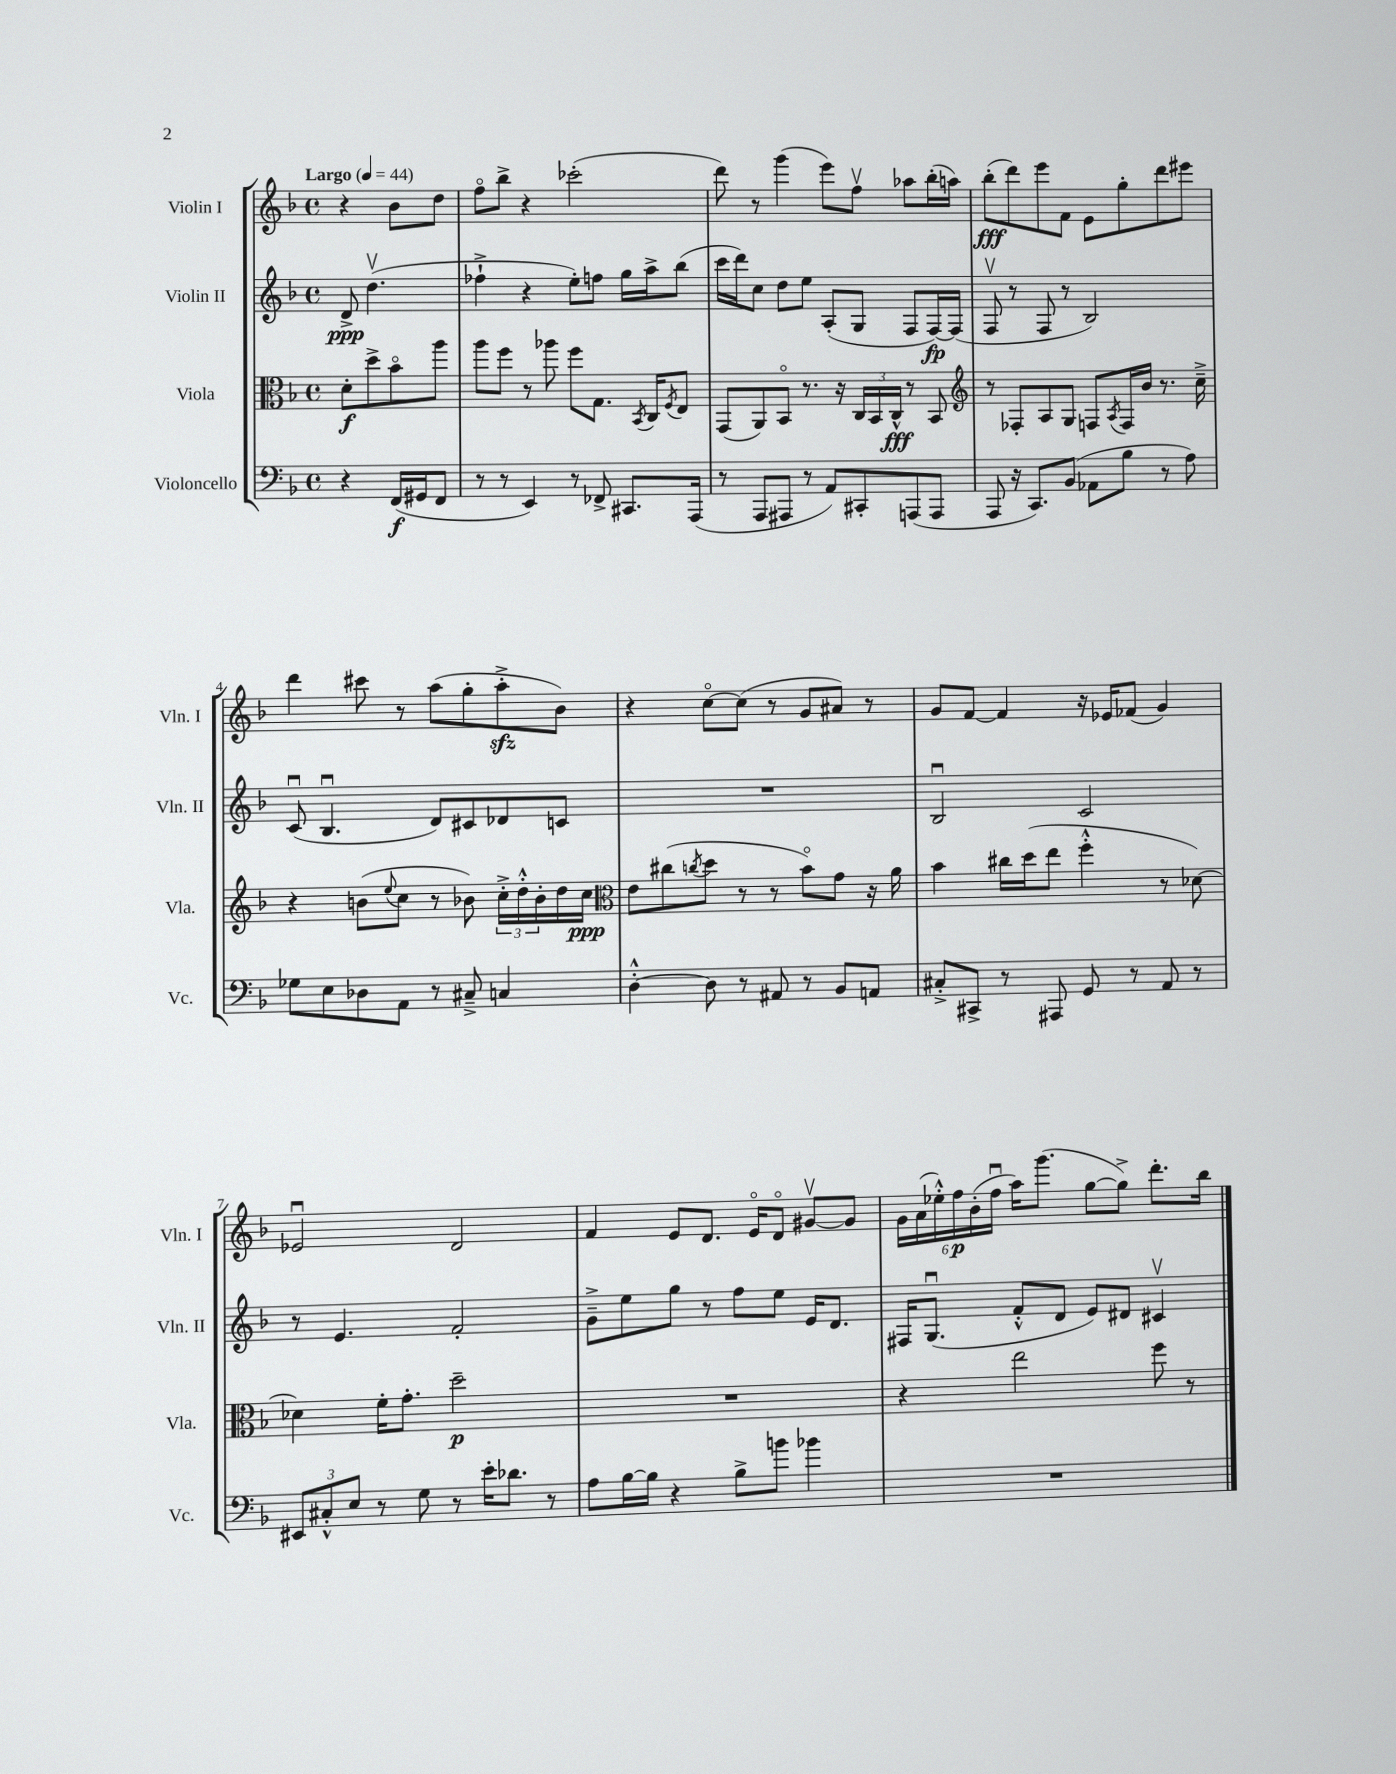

**kern	**kern	**kern	**kern
*staff4	*staff3	*staff2	*staff1
*clefF4	*clefC3	*clefG2	*clefG2
*k[b-]	*k[b-]	*k[b-]	*k[b-]
*M4/4	*M4/4	*M4/4	*M4/4
*met(c)	*met(c)	*met(c)	*met(c)
*MM44	*MM44	*MM44	*MM44
4r	8d'	8d^	4r
.	8dd^	(4.ddv	.
(16FF	8b-o	.	8b-
16GG#	.	.	.
8FF	8aa	.	8dd
=	=	=	=
8r	8aa	4ff-`^	8ffo
8r	8ff	.	8bb-^
4EE)	8r	4r	4r
.	8aa-	.	.
8r	8ff	8ee')	(2ccc-'
8FF-^	8.G	8ff	.
8.CC#	.	16gg	.
.	8qBB-	.	.
.	16C	16aa^	.
.	8qF	.	.
.	8E	(8bb-	.
(16AAA	.	.	.
=	=	=	=
8r	(8GG	16ccc	8ddd)
.	.	16ddd)	.
8AAA	8AA)	8cc	8r
8AAA#	8BB-o	8dd	(4ggg
8r	8.r	8ee	.
8AA)	.	(8A'	8eee)
.	16r	.	.
8CC#'	24C	8G	8ffv
.	24BB-	.	.
.	24C^^	.	.
(8AAA	8r	8F	8aa-
8AAA	8BB-	[16F)	(16bb-'
.	.	(16F]	16aa)
=	=	=	=
*	*clefG2	*	*
8AAA	8r	8Fv	(8bb-'
16r	8F-'	8r	8ddd)
8.CC)	.	.	.
.	8A	8F	8eee
(8BB-	8G	8r	8f
8AA-	8F	2B-)	8e
.	8qA	.	.
8B-	16F	.	8gg'
.	16b-	.	.
8r	8.r	.	8ddd
8A)	.	.	8eee#
.	16cc~^	.	.
=	=	=	=
8G-	4r	(8cu	4ddd
8E	.	4.B-u	.
8D-	(8b	.	8ccc#
.	8qqee	.	.
8AA	8cc	.	8r
8r	8r	8d)	(8aa
8C#~^	8b-)	8c#	8gg'
4C	24cc'^	8d-	8aa'^
.	24dd'^^	.	.
.	24b-'	.	.
.	16dd	8c	8b-)
.	16cc	.	.
=	=	=	=
*	*clefC3	*	*
[4D'^^	8e	1r	4r
.	(8cc#	.	.
.	8qcc	.	.
8D]	8dd	.	[8cco
8r	8r	.	(8cc]
8AA#	8r	.	8r
8r	8b-o)	.	8g
8BB-	8g	.	8a#)
8AA	16r	.	8r
.	16a	.	.
=	=	=	=
8C#'^	4b-	2B-u	8g
8CC#^	.	.	[8f
8r	16cc#	.	4f]
.	(16dd	.	.
8AAA#	8ee	.	.
8GG	4ff'^^	2c	16r
.	.	.	16e-
8r	.	.	(8f-
8AA	8r	.	4g)
8r	[8d-)	.	.
=	=	=	=
12EE#	4d-]	8r	2e-u
12C#'^^	.	.	.
.	.	4.e	.
12E	.	.	.
8r	16f'	.	.
.	8.g'	.	.
8G	.	.	.
8r	2dd~	2f'	2d
16e'	.	.	.
8.d-	.	.	.
8r	.	.	.
=	=	=	=
8A	1r	8g~^	4f
[16B-	.	8ee	.
16B-]	.	.	.
4r	.	8gg	8e
.	.	8r	8.d
8B-^	.	8ff	.
.	.	.	16eo
8b	.	8ee	8do
4b-	.	16e	[8g#v
.	.	8.d	.
.	.	.	8g#]
=	=	=	=
1r	4r	16F#	24g
.	.	.	(24a
.	.	(8.Gu	.
.	.	.	24ee-'^^)
.	.	.	24ff
.	.	.	(24b-'
.	.	.	24ffu
.	2ee	8f'^^	16aa)
.	.	.	(8.ggg
.	.	8d	.
.	.	8e)	[8gg
.	.	8d#	8gg^])
.	8ff	4c#v	8.ddd'
.	8r	.	.
.	.	.	16bb-
==	==	==	==
*-	*-	*-	*-
